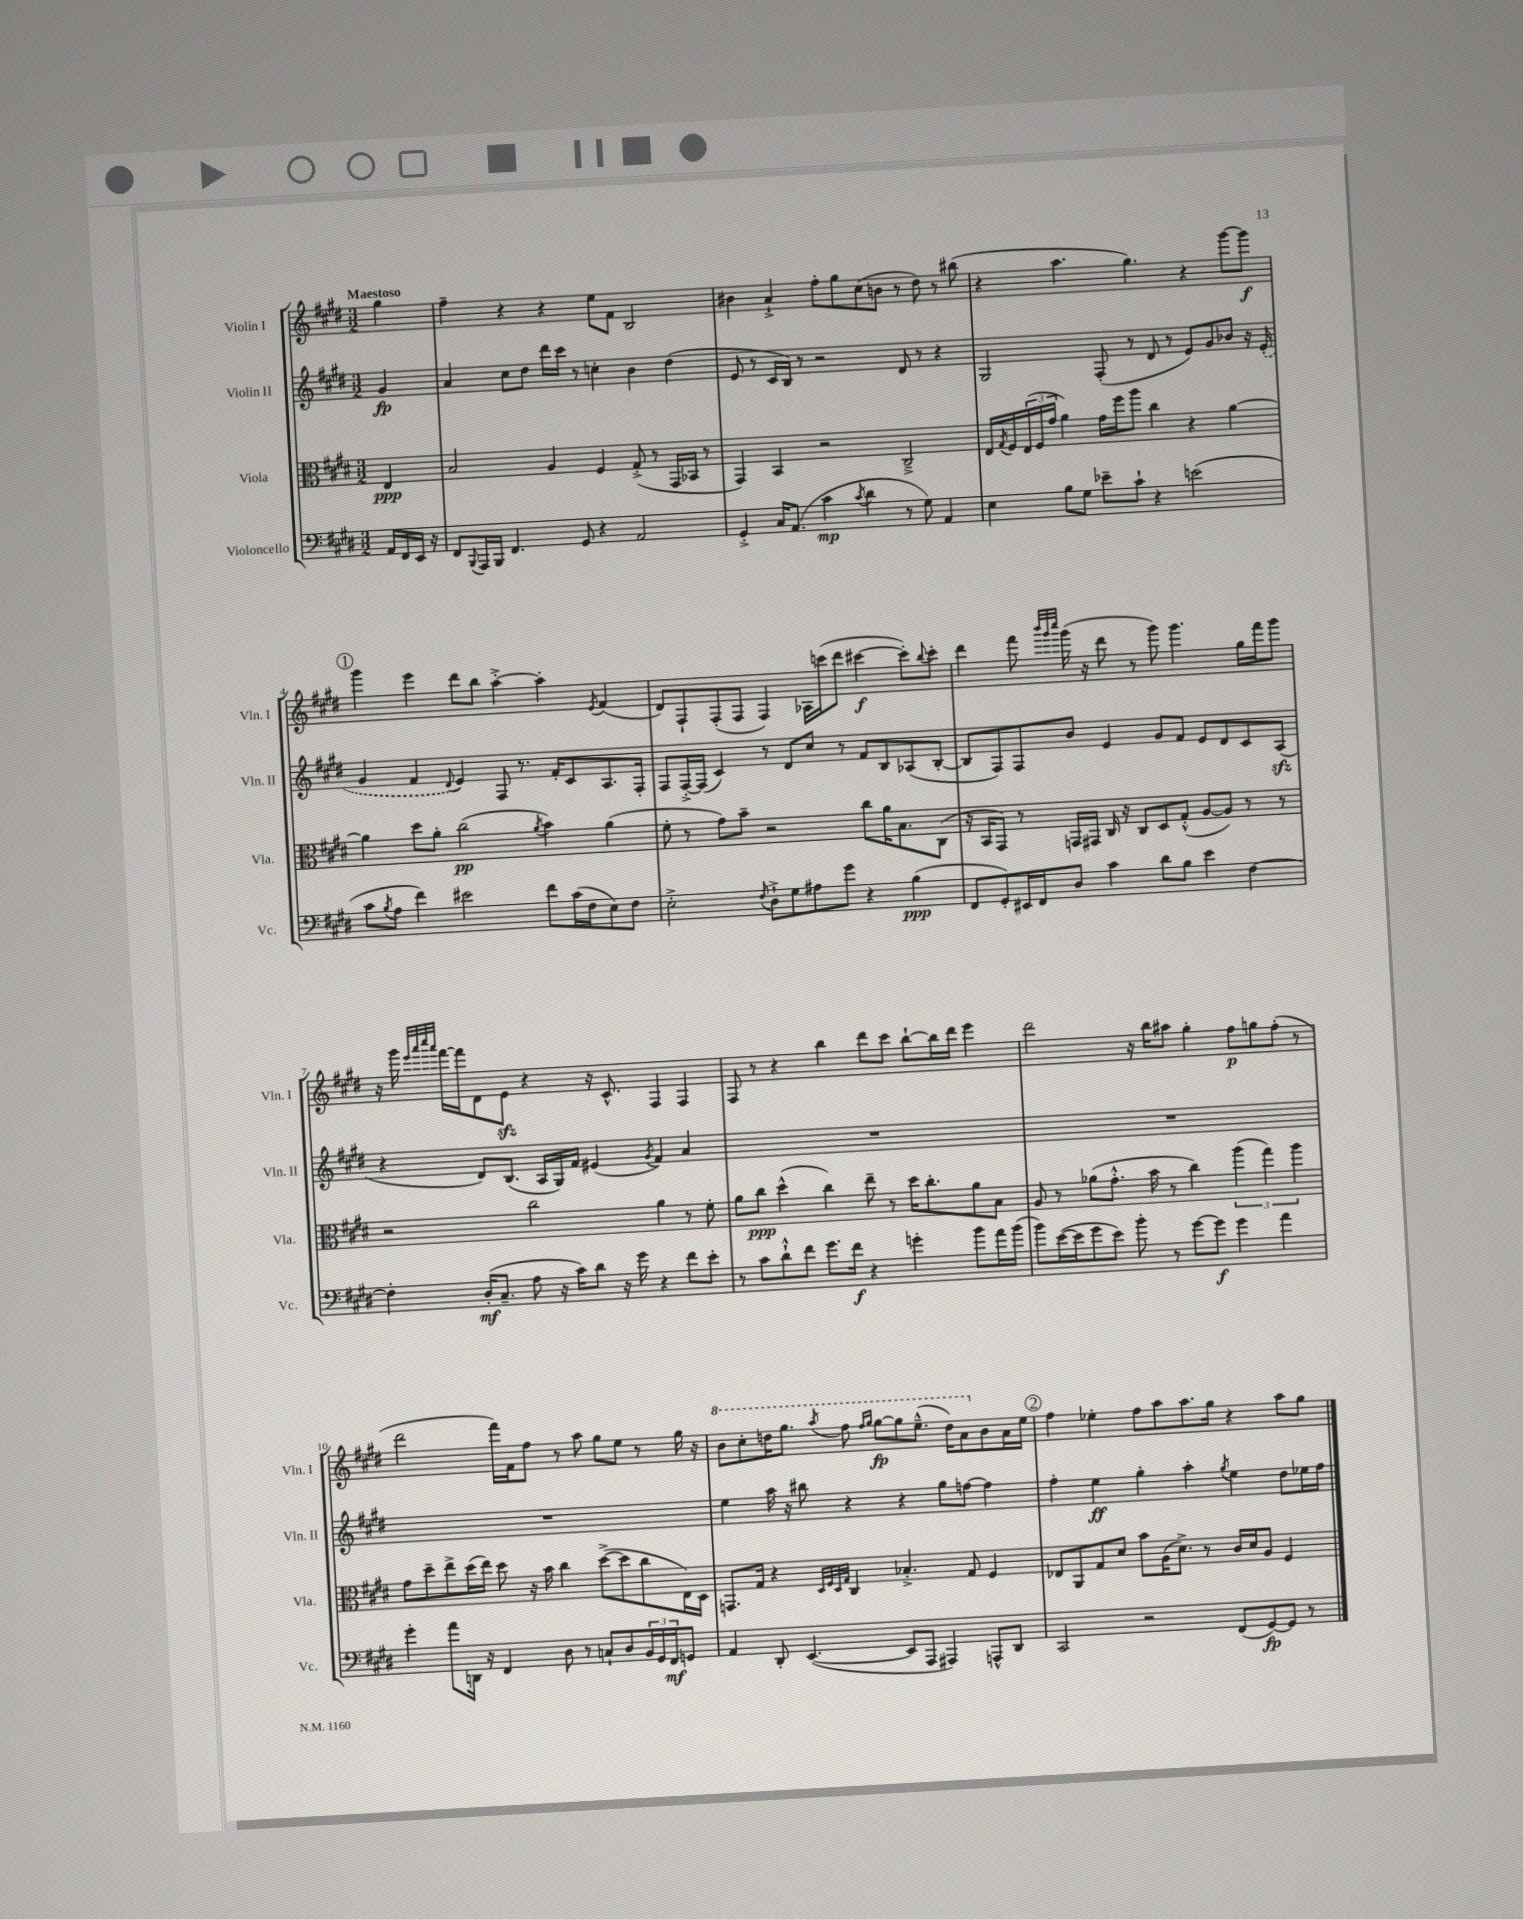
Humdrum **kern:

**kern	**kern	**kern	**kern
*staff4	*staff3	*staff2	*staff1
*clefF4	*clefC3	*clefG2	*clefG2
*k[f#c#g#d#]	*k[f#c#g#d#]	*k[f#c#g#d#]	*k[f#c#g#d#]
*M3/2	*M3/2	*M3/2	*M3/2
16AA	4E	4g#	4gg#
16FF#	.	.	.
16EE	.	.	.
16r	.	.	.
=	=	=	=
8FF#	2B	4a	4ff#~
8qqBBB	.	.	.
16AAA	.	.	.
16BBB	.	.	.
4.FF#	.	8cc#	4r
.	.	8dd#	.
.	4A	16ddd#	4r
.	.	16ccc#	.
8GG#	.	8r	.
4r	4F#	4cc'	8ee
.	.	.	8f#
2AA	(8G#'^	4b	2B
.	8r	.	.
.	16GG#	(4dd#	.
.	16BB-	.	.
.	8r	.	.
=	=	=	=
4GG#'^	4GG#)	8e	4b#
.	.	8r	.
16C#	4BB	16c#	4a`^
(8.AA	.	16B)	.
.	.	8r	.
4c#	2r	2r	8ff#'
.	.	.	8gg#
8qc#	.	.	.
4d#	.	.	(8cc#
.	.	.	8b
8r	2C#~^	8d#	8r
8G#)	.	8r	8dd#)
4AA	.	4r	8r
.	.	.	(8bb#
=	=	=	=
4E	16E	2G#	4r
.	8qG#	.	.
.	16F#	.	.
.	(24E	.	.
.	24F#	.	.
.	24g#	.	.
8B	4a)	.	4.aa
8G#	.	.	.
8e-~	16g#	(8F#'	.
.	16ff#	.	.
8c#`	8aa	8r	4.gg#)
4r	4cc#	8d#	.
.	.	8r	.
(2e	4r	8e)	4r
.	.	8g#	.
.	[4a	8b-	[8ggg#
.	.	16r	8ggg#]
.	.	(16e'	.
=	=	=	=
8c#	4a]	4g#	4ggg#
8qB	.	.	.
8A	.	.	.
4f#)	8dd#	4f#	4eee
.	8a'	.	.
.	.	8qqd#	.
2e#	(2cc#	4e)	8ddd#
.	.	.	8bb
.	.	8F#	[4aa'^
.	.	8.r	.
.	8qa	.	.
8f#	4b)	.	4aa']
.	.	16f#'	.
(16c#	.	8c#	.
16F#	.	.	.
.	.	.	8qe
8E)	(4a	8.A	(4f#
8F#	.	.	.
.	.	16F#'	.
=	=	=	=
2E'^	8f#'	8F#	8d#)
.	8r	[16F#'^	8F#`
.	.	(16F#]	.
.	8g#)	4c#)	(8F#'
.	8b~	.	8F#
8qF#	.	.	.
8D#`^	2r	8r	4F#)
8G#	.	8d#	.
8A#	.	8cc#	16A-
.	.	.	(16ccc
8g#	.	8r	8ddd#
4r	8cc#	8f#	[4ccc#
.	16a	8B	.
.	8.B	.	.
(4B	.	(8A-	8ccc#'])
.	.	.	8qqbb
.	(8C#	[8B'	8ccc#'
=	=	=	=
8FF#	16r	8B]	4ddd#
.	16BB	.	.
8GG#')	8GG#)	8F#)	.
16EE#	8r	8F#	8fff#
16FF#	.	.	.
.	.	.	32qqbbb
.	.	.	32qqggg#
.	.	.	32qqcccc#
8D#	16GG	8b	(16ggg#
.	16GG#	.	16r
4c#	16C#	4e	8ddd#
.	16r	.	.
.	8C#	.	8r
8d#	8D#	8g#	8ggg#)
8B	(8G#'^^	8f#	4.ggg#
4e	[8A	8e	.
.	8A])	8d#	.
[4F#	8r	8c#	16gg#
.	.	.	16fff#
.	8r	(8A	8ggg#
=	=	=	=
4F#']	2r	4r	16r
.	.	.	16ggg#
.	.	.	32qqeee
.	.	.	32qqaaa
.	.	.	32qqcccc#
.	.	.	32qqaaa
.	.	.	[16fff#
.	.	.	16fff#]
(16D#'	.	8d#)	8d#
8.C#~	.	.	.
.	.	(8.B	8e
8A	2cc#	.	4r
.	.	16A	.
16r	.	16G#)	.
16c#)	.	16f#	.
8d#	.	(4e#	16r
.	.	.	8.c#^^
16r	.	.	.
16g#	.	.	.
.	.	8qg#	.
4r	4a	4f#)	4F#
8f#	8r	4a	4F#
8e'	8f#'	.	.
=	=	=	=
8r	8a	1.r	8F#
8c#	8cc#	.	8r
8d#`^^	(4dd#^^	.	4r
8f#	.	.	.
8.g#	4cc#)	.	4bb
16f#	.	.	.
4r	8ee~	.	8ddd#
.	8r	.	8ccc#
4g'	16dd#	.	[8bb`
.	8.cc#'	.	.
.	.	.	16bb]
.	.	.	16ddd#
8b	8a	.	4eee
16a	8B	.	.
(16b	.	.	.
=	=	=	=
8b)	8A	1.r	2ddd#
([16e	8r	.	.
16e]	.	.	.
8g#	(8a-	.	.
8e)	8.g#'^^	.	.
8b'	.	.	16r
.	16b	.	16bb
8r	8r	.	8aa#
[8g#	4cc#)	.	4gg#'
8g#]	.	.	.
4g#	(6aa	.	8ff#
.	.	.	8gg
.	6gg#)	.	.
4a	.	.	(8ff#'
.	6aa	.	.
.	.	.	8r
=	=	=	=
4g#'	8g#	1.r	2ddd#
.	8dd#~	.	.
8a	8ee^	.	.
16DD	(16dd#	.	.
16r	16ee)	.	.
4FF#	8dd#	.	16fff#)
.	.	.	16f#
.	16r	.	8ff#
.	16b	.	.
8D#	4cc#	.	8r
8r	.	.	8aa
8C`	([8dd#^	.	8gg#
8D#	8dd#]	.	8ee
24BB	8cc#	.	8r
24GG#	.	.	.
24FF#	.	.	.
8GG	16E)	.	16gg#
.	16D#	.	16r
=	=	=	=
4AA	8.GG	4ee	8bb
.	.	.	8ccc#'
.	16G#	.	.
8DD#'	4r	16aa	16ddd
.	.	16r	8.ggg#
([4.EE	.	8bb#	.
.	32qqD#	.	.
.	32qqF#	.	.
.	32qqD#	.	.
.	32qqG#	.	8qaaa
.	4C#	4r	8fff#
.	.	.	16qqfff#
.	.	.	16qqggg#
.	.	.	[8ggg#
8EE]	4.B-'^	4r	8ggg#]
8AAA	.	.	(8.eee~^^
4AAA#)	.	8gg#	.
.	.	.	16ddd)
.	8G#	[8ff	8aa
8AAA^^	4F#	4ff]	8b
8DD#	.	.	16a
.	.	.	16ee
=	=	=	=
2CC#	8E-	4ff#'	4ff#
.	8AA	.	.
.	8G#	4ee	4ee-'
.	8d#	.	.
2r	8b	4gg#'	8ff#
.	(16A	.	8aa
.	8.d#^)	.	.
.	.	4aa'	8.aa
.	8r	.	.
.	.	.	16gg#
.	.	8qgg#	.
(8FF#	16c#	4ee	4r
.	16d#	.	.
[8GG#)	8A	.	.
8GG#]	4F#	8dd#	8aa
8r	.	16ee-	8gg#
.	.	16ff#	.
==	==	==	==
*-	*-	*-	*-
